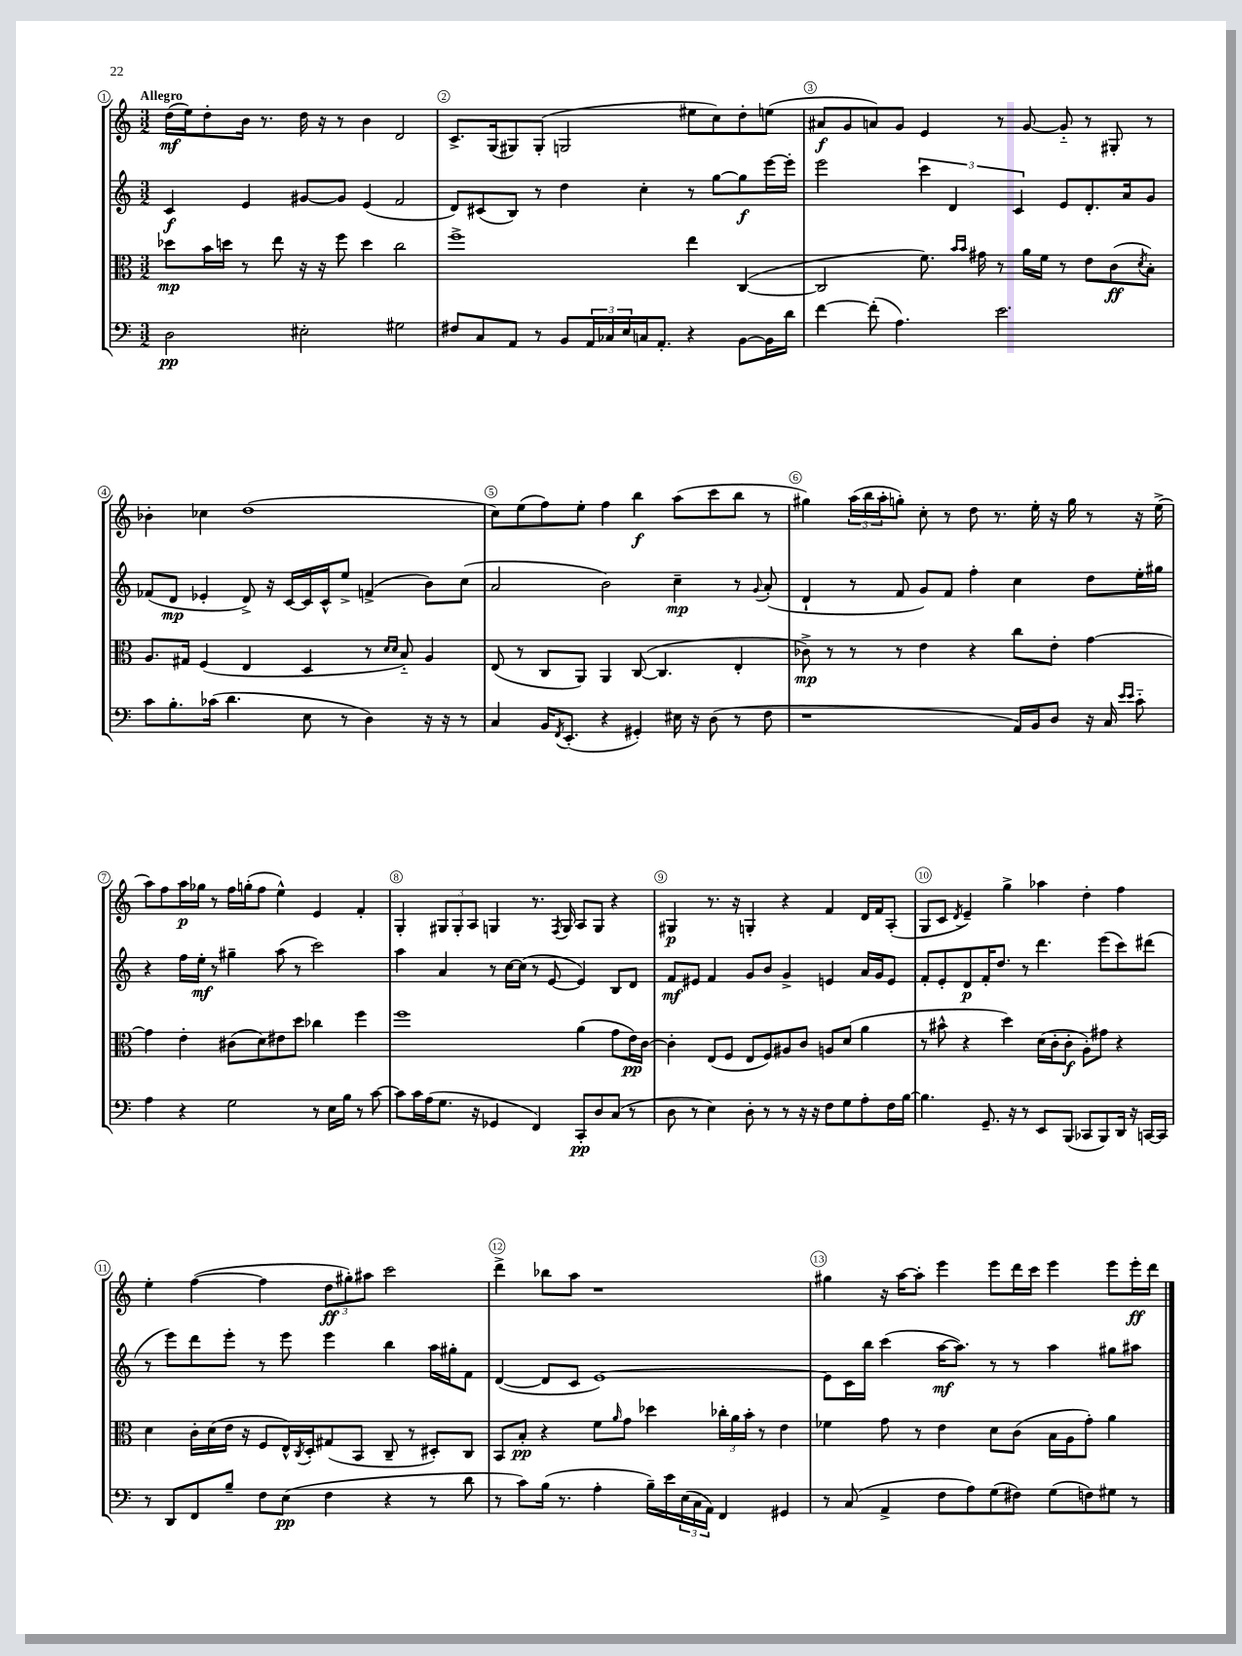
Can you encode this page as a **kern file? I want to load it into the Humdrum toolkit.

**kern	**kern	**kern	**kern
*staff4	*staff3	*staff2	*staff1
*clefF4	*clefC3	*clefG2	*clefG2
*k[]	*k[]	*k[]	*k[]
*M3/2	*M3/2	*M3/2	*M3/2
2D	8dd-	4c	(16dd
.	.	.	16ee)
.	16b	.	8dd'
.	16dd	.	.
.	8r	4e	16b
.	.	.	8.r
.	8ee	.	.
2E#'	16r	[8g#	16dd
.	16r	.	16r
.	8ff	8g#]	8r
.	4dd	(4e	4b
2G#	2cc	2f	2d
=	=	=	=
8F#	1ff^	8d)	8.c^
8C	.	(8c#	.
.	.	.	(16G
8AA	.	8B)	8G#)
8r	.	8r	(8G#'
8BB	.	4dd	2G
24AA	.	.	.
24C-	.	.	.
24E	.	.	.
16C	.	4cc'	.
8.AA'	.	.	.
4r	4ee	8r	8ee#
.	.	[8gg	8cc)
[8BB	([4C	8gg]	8dd'
16BB]	.	[16eee	(8ee
16d	.	16eee']	.
=	=	=	=
[4f	2C]	2eee	8a#
.	.	.	8g
(8f']	.	.	8a)
4.A)	.	.	8g
.	8.f)	6ccc	4e
.	.	6d	.
.	16qqb	.	.
.	16qqb	.	.
.	16g#	.	.
2.e	8r	.	8r
.	.	6c	.
.	16a	.	[8g
.	16f	.	.
.	8r	8e	8g'~]
.	8e	8.d'	8r
.	(8c	.	8G#'
.	.	16a	.
.	8qd	.	.
.	8B')	8g	8r
=	=	=	=
8c	8.A	(8f-	4b-'
8.B'	.	8d	.
.	16G#	.	.
.	(4F	4e-'	4cc-
(16c-	.	.	.
4.d	.	.	.
.	4E	8d^)	(1dd
.	.	16r	.
.	.	[16c	.
8E	4D	16c]	.
.	.	16c^^	.
8r	.	8ee^	.
4D)	8r	(4f^	.
.	16qqd	.	.
.	16qqd	.	.
.	8B'~)	.	.
16r	4A	8b)	.
16r	.	.	.
8r	.	(8cc	.
=	=	=	=
4C	(8E	2a	8cc)
.	8r	.	(8ee
16BB	8C	.	8ff)
8qFF	.	.	.
(8.EE'	.	.	.
.	8AA)	.	8ee'
4r	4AA	2b)	4ff
4GG#')	([8C	.	4bb
.	4.C]	.	.
16E#	.	4cc~	(8aa
16r	.	.	.
(8D	.	.	8ccc
8r	4E'	8r	8bb
.	.	8qqg	.
8F	.	(8a'	8r
=	=	=	=
1r	8c-^)	4d`	4gg#)
.	8r	.	.
.	8r	8r	(24aa
.	.	.	24bb
.	.	.	24aa'
.	8r	8f	8gg')
.	4e	8g)	8cc'
.	.	8f	8r
.	4r	4ff'	8dd
.	.	.	8.r
16AA)	8cc	4cc	.
16BB	.	.	16ee'
8D	8e'	.	16r
.	.	.	16gg
16r	[4g	8dd	8r
16C	.	.	.
16qqe	.	.	.
16qqe	.	.	.
8c'~	.	16ee'	16r
.	.	16gg#	(16ee^
=	=	=	=
4A	4g]	4r	8aa)
.	.	.	8ff
4r	4e'	16ff	16aa
.	.	16ee'	16gg-
.	.	8r	8r
2G	(8c#	4gg#~	16ff
.	.	.	(16gg'
.	8d)	.	8ff
.	8e#	(8aa	4ee^^)
.	8dd	8r	.
8r	4cc-	2ccc)	4e
16E	.	.	.
16B	.	.	.
8r	4ff	.	4f'
[8c	.	.	.
=	=	=	=
8c]	1ff	4aa	4G'
16c	.	.	.
(16A	.	.	.
8.G	.	4a	12G#
.	.	.	12G#'
.	.	.	12A
16r	.	.	.
4GG-	.	8r	4G
.	.	[16cc	.
.	.	(16cc]	.
4FF)	.	8r	8.r
.	.	[8e	.
.	.	.	8qF
.	.	.	16G
8CC'	(4a	4e])	8A
8D	.	.	8G
(8C	8g	8B	4r
8r	16e)	8d	.
.	[16c	.	.
=	=	=	=
8D	4c']	8f	4G#
8r	.	8e#	.
4E)	(8E	4f	8.r
.	8F	.	.
.	.	.	16r
8D'	8E	8g	4G'
8r	8F)	8b	.
8r	8A#	4g^	4r
16r	8c	.	.
16r	.	.	.
8F	8A	4e	4f
8G	(8d	.	.
8A'	4a	16a	16d
.	.	16g	16f
16F	.	8e	(8A'
[16B	.	.	.
=	=	=	=
4.B]	8r	8f'	8G
.	8b#^^	8e'	8c
.	.	.	8qd
.	4r	8d	4e~)
8.GG~	.	16f'	.
.	.	8.dd	.
.	4dd)	.	4gg^
16r	.	.	.
8r	.	8r	.
8EE	(16d	4.ddd	4aa-
.	16c'	.	.
(8BBB	8c'	.	.
8CC-	8A')	.	4dd'
8BBB)	8g#	(8eee	.
16DD	4r	8ccc)	4ff
16r	.	.	.
[16CC	.	(8ddd#	.
16CC]	.	.	.
=	=	=	=
8r	4d	8r	4ee'
8DD	.	8eee)	.
8FF	16c'	8ddd	([4ff
.	(16d	.	.
8B~	16e	8eee'	.
.	16r	.	.
8F	8F	8r	4ff]
(8E	16E^^)	8eee	.
.	8qC	.	.
.	16D'	.	.
4F	(8G#	4eee	12dd
.	.	.	12gg#')
.	8BB	.	.
.	.	.	12aa#
4r	8C~	4bb	2ccc
.	8r	.	.
8r	8D#')	16aa	.
.	.	16gg#'	.
8d	8C	8f	.
=	=	=	=
8r	8BB	([4d	4ddd^
8c)	8B'	.	.
(16B	4r	8d]	8bb-
8.r	.	.	.
.	.	8c	8aa
4A'	8f	[1e)	1r
.	16qqa	.	.
.	8g	.	.
16B~)	4dd-	.	.
16e	.	.	.
(24E	.	.	.
24C	.	.	.
24AA)	.	.	.
4FF	24cc-'	.	.
.	24a	.	.
.	24b'	.	.
.	8r	.	.
4GG#	4e	.	.
=	=	=	=
8r	4f-	8e]	4gg#
(8C	.	16c	.
.	.	16bb	.
4AA^	8g	(4ccc	16r
.	.	.	[16aa
.	8r	.	8aa']
8F	4e	[16aa	4eee
.	.	8.aa])	.
8A)	.	.	.
(8G	8d	8r	8eee
8F#)	(8c	8r	16ddd
.	.	.	16ccc
(8G	16B	4aa	4eee
.	16A	.	.
8F)	8g')	.	.
8G#	4a	8gg#	8eee
8r	.	8aa#	16eee'
.	.	.	16ddd
==	==	==	==
*-	*-	*-	*-
